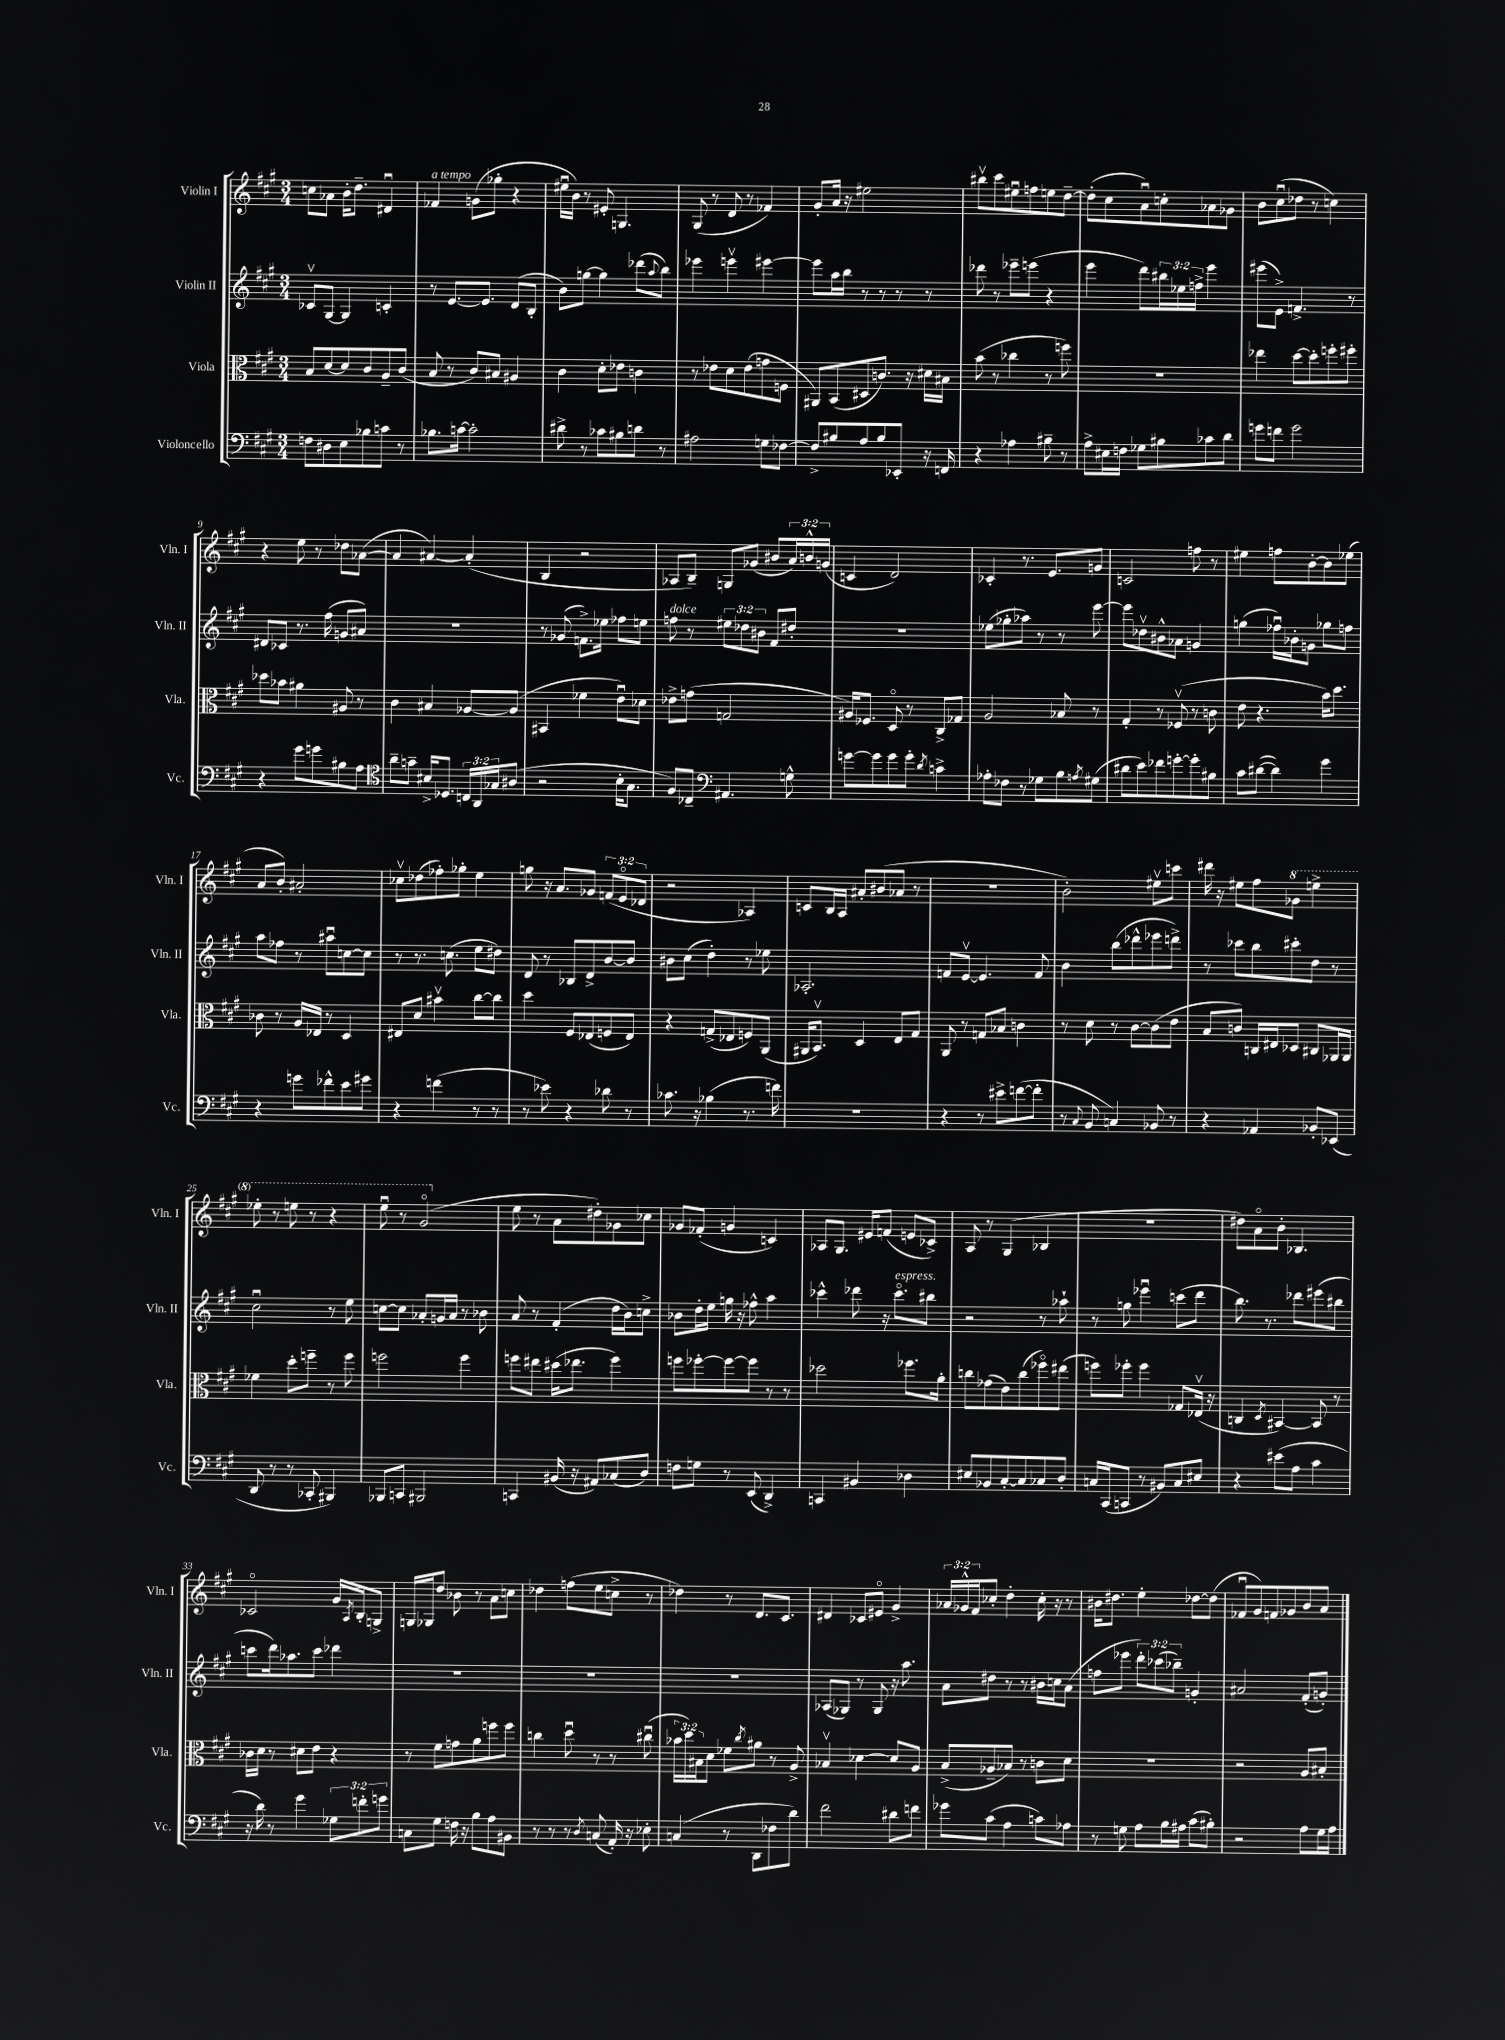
<<
\new StaffGroup <<
\new Staff = "s0" \with { instrumentName = "Violin I" shortInstrumentName = "Vln. I" } {
    \clef treble \key a \major \numericTimeSignature \time 3/4 \override Staff.TupletNumber.text = #tuplet-number::calc-fraction-text
    c''8 aes'8 b'16-. d''8.-- dis'4\downbow |
    fes'4^\markup { \italic "a tempo" } g'8( ges''8-. r4 |
    eis''16\downbow b'16) r8 eis'8-. g4. |
    gis8( r8 d'8 r8 fes'4) |
    gis'8-. a'16 r16 eis''2 |
    bis''8\upbow cis'''8 eis''8\downbow f''8 e''8 d''8~-- |
    d''8-.( cis''8 a'8\downbow) c''8-. aes'8 ges'8 |
    b'8 cis''8\downbow( des''8 r8 c''4) |
    r4 e''8 r8 des''8 aes'8~( |
    aes'4 ais'4~) ais'4-.( |
    b4 r2 |
    aes8 b8--) g8 ges'8( bis'8 \tuplet 3/2 { a'16) b'16-^ g'16( } |
    c'4 d'2) |
    ces'4-. r8. e'8. g'8 |
    c'2 f''8 r8 |
    eis''4 f''8 b'8~-. b'8 ees''8( |
    a'8 b'8-.) ais'2-. |
    ces''8\upbow des''8( fes''8-.) ges''8-. e''4 |
    g''8 r16 a'8. ges'8 \tuplet 3/2 { f'8( e'8\flageolet des'8 } |
    r2 aes4) |
    c'8 b16 a16 ais'8-. bis'8( aes'8 r8 |
    R2. |
    b'2-.) eis''8\upbow c'''8 |
    dis'''16 r16 eis''8 fis''8 \ottava #1 ges''8 e'''!4-> |
    ees'''8-. r8 e'''8 r8 r4 |
    e'''8\downbow r8 gis''2\flageolet( \ottava #0 |
    e''8 r8 a'8 dis''8-.) ges'8 ces''8 |
    ges'8 fes'8-.( g'4 c'4) |
    aes8 gis8. eis'16 f'8( e'8 ces'8->) |
    a8 r8 gis4( bes4 |
    R2. |
    dis''8) a'8\flageolet b'8-. bes4. |
    ces'2\flageolet gis'16 \acciaccatura { a8 } b16-. g8-> |
    g16 ges16 d''8 bes'8 r8 a'8 c''8 |
    des''4 f''8( e''8 c''8-> r8 |
    des''4) r8 d'8. cis'8. |
    dis'4 ces'8 eis'8\flageolet gis'4-> |
    \tuplet 3/2 { aes'16 ges'16-^ fis'16 } ces''8-. d''4-. ces''16-. r16 r8 |
    bis'16 dis''8. e''4-. des''8~ des''8( |
    fes'8\downbow gis'8) f'8 ges'8 b'8 a'8 \bar "|." |
}
\new Staff = "s1" \with { instrumentName = "Violin II" shortInstrumentName = "Vln. II" } {
    \clef treble \key a \major \numericTimeSignature \time 3/4 \override Staff.TupletNumber.text = #tuplet-number::calc-fraction-text
    ces'8\upbow gis8~ gis4 c'4-. |
    r8 e'8.~ e'8. d'8( b8-. |
    b'8) g''8~ g''4 des'''8( \appoggiatura { a''8 } b''8) |
    ees'''4 e'''4\upbow eis'''4~ |
    eis'''8 a''16 b''16 r8 r8 r8 r8 |
    des'''8 r8 ees'''8-- e'''8( r4 |
    e'''4 d'''8) \tuplet 3/2 { bis''16 ees''16 f''16-> } e'''4 |
    eis'''8( e'8->) f'4.-> r8 |
    dis'8 ces'8 r8. fis''16( g'8 ais'8) |
    R2. |
    r8 ges'8( f'8.->) ees''16 fes''8 e''8 |
    f''8^\markup { \italic "dolce" } r8 \tuplet 3/2 { eis''8 des''8 bis'8 } fis'8 dis''8-. |
    R2. |
    ees''8( ges''8-. aes''8) r8 r8 e'''8~ |
    e'''8 des''8\upbow bis'8-^ aes'8 g'4 |
    g''4( fes''16\downbow) bes'16-. g'8 ges''8 f''8 |
    a''8 fes''8 r8 ais''8\downbow c''8~ c''8 |
    r8 r8. c''8.( e''8 dis''8) |
    d'8 r8 bes8 d'8-> b'8~ b'8 |
    bis'8 cis''8( d''4-.) r8 ees''8 |
    aes2.-. |
    f'8 e'8~\upbow e'4. f'8 |
    b'4 b''8( des'''8-^ ees'''8 d'''8->) |
    r8 ces'''8 b''8 cis'''8-. d''8 r8 |
    cis''2\downbow r8 e''8 |
    c''8~ c''8 aes'8-. g'16 aes'16 r8 bes'8 |
    a'8 r8 fis'4-.( d''16 b'16) c''8-> |
    bes'8 d''16-. e''16 g''16 r16 fes''8-^ a''4 |
    ces'''4-^ des'''8 r16 ces'''8.\flageolet^\markup { \italic "espress." } bis''8 |
    r2 r8 aes''8-! |
    r8 g''8 ees'''4\downbow c'''8( d'''8 |
    b''8.) r8. des'''8 eis'''8( bis''8 |
    c'''8 d'''16) aes''8. c'''8 des'''4 |
    R2. |
    R2. |
    R2. |
    aes8( ges8) r8 ges8 r16 a''8. |
    a'8 dis''8 r8 r8 bis'16 c''16 a'8( |
    f''8 ees'''8 \tuplet 3/2 { d'''8-.) ces'''8( bes''8--) } g'4-. |
    ais'2 fis'8-.( g'8-.) \bar "|." |
}
\new Staff = "s2" \with { instrumentName = "Viola" shortInstrumentName = "Vla." } {
    \clef alto \key a \major \numericTimeSignature \time 3/4 \override Staff.TupletNumber.text = #tuplet-number::calc-fraction-text
    b8 d'8~ d'8 cis'8 a8-- cis'8( |
    b8 r8 cis'8) bis8 ais4 |
    cis'4 d'8-. ees'8 c'4 |
    r8 ees'8 d'8 ees'8( g'8 f8 |
    ais,8) b,8( dis8 c'8.) r16 dis'16 bis16 |
    b'8( r8 ces''4 r8 f''8) |
    R2. |
    ees''4 d''8~ d''8-. f''8-. fis''8-. |
    des''8 bes'8 ais'4 ais8 r8 |
    cis'4 bis4 aes8~ aes8( |
    bis,4 fes'4 e'8\downbow) des'8 |
    ees'8-> g'8( g2 |
    ais16) fes8. d8\flageolet r8 cis8-> ges8 |
    a2 bes8 r8 |
    gis4-. r8 fes8\upbow( r8 c'8 |
    e'8 r4. b'16) d''8. |
    ces'8 r8 a16 ees16 r8 d4 |
    eis8 d'8 bis'4\upbow cis''8~ cis''8 |
    d''4 fis8 ees8( f8 ees8) |
    r4 g8->( ees8 f8) a,8( |
    ais,16 b,8.\upbow) d4 e8 gis8 |
    a,8 r8 g8 bes8 c'4 |
    r8 d'8 r8 cis'8~ cis'8( e'8 |
    b8 c'8) c16 eis16 des8 cis8 aes,16 aes,16 |
    fes'4 d''8-. f''8-- r8 f''8 |
    f''2 f''4 |
    f''8 eis''8 dis''16( ees''8. f''4) |
    f''8 fes''8~-. fes''8~ fes''8 r8 r8 |
    des''2 fes''8. a'16-. |
    c''8 ges'8( e'8) c''8( fes''8\flageolet) eis''8( |
    f''8) fes''8-. fes''4 ges8 ees16\upbow( r16 |
    c4 \acciaccatura { d8 } bis,4~) bis,8 r8 |
    ces'16 d'16 r8 dis'8 e'8 r4 |
    r8 fis'8 g'8 a'8 f''8 f''8 |
    c''4 d''8\downbow r8 r8 cis''8\downbow( |
    \tuplet 3/2 { bes'16 d''16) bis16 } d'8 fes'8 \acciaccatura { cis''8 } ais'8 r8 a8-> |
    bes4\upbow des'4~ des'8 a8 |
    b8->( aes8-- bes8) r8 c'8 d'8 |
    R2. |
    r2 a8 bis8-. \bar "|." |
}
\new Staff = "s3" \with { instrumentName = "Violoncello" shortInstrumentName = "Vc." } {
    \clef bass \key a \major \numericTimeSignature \time 3/4 \override Staff.TupletNumber.text = #tuplet-number::calc-fraction-text
    f8 dis8 e8 bes8 c'8 r8 |
    bes8. c'16~ c'2-. |
    dis'8-> r8 ces'8 bis8 d'8 r8 |
    ais2 g8 fes8~ |
    fes8-> bis8 a8 bis8 ees,8-. r16 f,16 |
    r4 aes4 bis8-- r8 |
    a8-> eis16 f16 ges8 bis8 ces'8 d'8 |
    g'8 f'8 g'2 |
    r4 gis'8 g'8 bis8 a8 |
    \clef tenor a'8-- g'8-- bis16-> des8. \tuplet 3/2 { c16 a,16 ges16 } ais8( |
    r2 b16-. gis8. |
    fis8) ces8-- \clef bass ais,4. g8-^ |
    g'8~ g'8 g'8 g'8-. \acciaccatura { d'8 } c'4-> |
    aes8-. fes8 r8 ges8 b8 \acciaccatura { a8 } gis8( |
    dis'8 e'8) fes'8 g'8~-. g'8-. bis8 |
    cis'8 dis'8~( dis'4) gis'4 |
    r4 g'8 fes'8-^ e'8 gis'8 |
    r4 f'4( r8 r8 |
    r8 ees'8) r4 des'8 r8 |
    ces'8. r16 bes4( r8. f'16) |
    R2. |
    r4 r8 eis'8-> f'8~( f'8-. |
    r8 \appoggiatura { cis8 } b,8 c4) bes,8 r8 |
    r4 aes,4 bes,8-. ees,8( |
    d,8 r8 r8 ces,8-. bis,,4) |
    bes,,8 c,8 bis,,2 |
    c,4 bis,16( r16 ais,8) ces8( d8) |
    f8 g8 r8 e,8( d,4->) |
    c,4 bis,4 des4 |
    eis8 bes,8 cis8~-. cis8 ces8 d8-. |
    c16 cis,16( c,8 r8 bis,8) c8 eis8 |
    r4 eis'8( a8 cis'4 |
    r16 d'16) r8 gis'4 \tuplet 3/2 { ges8 f'8-. g'8 } |
    c8 gis8 f16 r16 b8 a8 bis,8 |
    r8 r8 r8 \acciaccatura { d8 } c8( a,16-.) r16 ees8-. |
    c4( r8 d,8 fes8 d'8) |
    fis'2 dis'8 f'8 |
    ges'8 cis'8( a4 c'8) aes8 |
    r8 g8 a8 b16 ais16 cis'8( bis8-.) |
    r2 a8 gis16 a16 \bar "|." |
}
>>
>>
